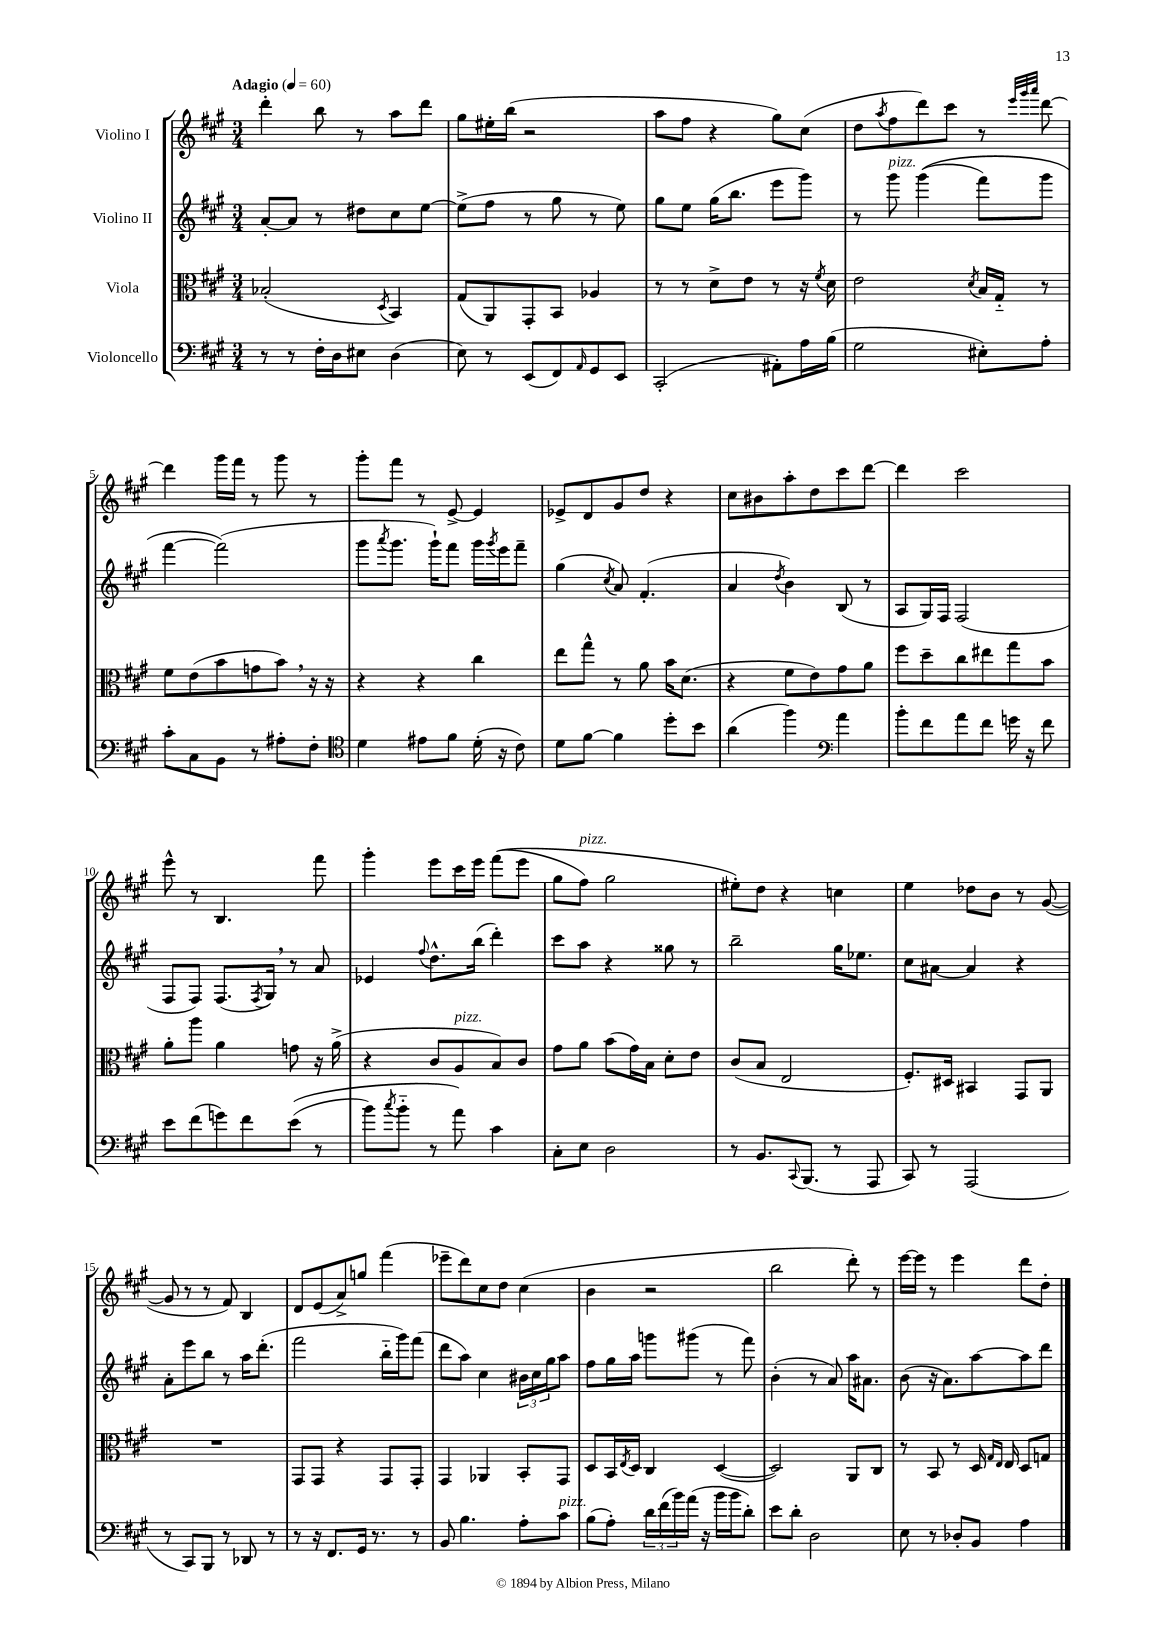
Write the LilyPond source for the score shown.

<<
\new StaffGroup <<
\new Staff = "s0" \with { instrumentName = "Violino I" } {
    \clef treble \key a \major \numericTimeSignature \time 3/4 \tempo "Adagio" 4 = 60
    d'''4-. b''8 r8 a''8 d'''8 |
    gis''8 eis''16-. b''16( r2 |
    a''8 fis''8 r4 gis''8) cis''8( |
    d''8 \acciaccatura { a''8 } fis''8 d'''8) cis'''8 r8 \grace { e'''32 gis'''32 a'''32 } d'''8~ |
    d'''4 gis'''16 fis'''16 r8 gis'''8 r8 |
    gis'''8-. fis'''8 r8 e'8~-> e'4 |
    ees'8-> d'8 gis'8 d''8 r4 |
    cis''8 bis'8 a''8-. d''8 cis'''8 d'''8~ |
    d'''4 cis'''2 |
    e'''8-^ r8 b4. fis'''8 |
    gis'''4-. e'''8 cis'''16 e'''16 fis'''8(\( e'''8 |
    gis''8 fis''8^\markup { \italic "pizz." }) gis''2 |
    eis''8-.\) d''8 r4 c''4 |
    e''4 des''8 b'8 r8 gis'8~( |
    gis'8 r8 r8 fis'8) b4 |
    d'8 e'8( a'8->) g''8 fis'''4( |
    ees'''8-- d'''8) cis''8 d''8 cis''4( |
    b'4 r2 |
    b''2 d'''8-.) r8 |
    e'''16~ e'''16 r8 e'''4 d'''8 d''8-. \bar "|." |
}
\new Staff = "s1" \with { instrumentName = "Violino II" } {
    \clef treble \key a \major \numericTimeSignature \time 3/4
    a'8~-. a'8 r8 dis''8 cis''8 e''8~ |
    e''8->( fis''8 r8 gis''8 r8 e''8) |
    gis''8 e''8 gis''16( b''8. e'''8 gis'''8) |
    r8 gis'''8^\markup { \italic "pizz." } gis'''4(\( fis'''8) gis'''8 |
    fis'''4~ fis'''2(\) |
    gis'''8 \acciaccatura { a'''8 } gis'''8. gis'''16-!) fis'''8 gis'''16 \acciaccatura { gis'''8 } e'''16 fis'''8-- |
    gis''4( \acciaccatura { cis''8 } a'8) fis'4.-.( |
    a'4 \acciaccatura { d''8 } b'4) b8( r8 |
    a8 gis16) fis16 fis2( |
    fis8 fis8) fis8.( \acciaccatura { fis8 } gis16) \breathe r8 a'8 |
    ees'4 \appoggiatura { fis''8 } d''8.-^ b''16( d'''4-.) |
    cis'''8 a''8 r4 gisis''8 r8 |
    b''2-- gis''16 ees''8. |
    cis''8 ais'8~ ais'4 r4 |
    a'8-. e'''8 b''8 r8 a''16 d'''8.-.( |
    fis'''2 b''16-_ gis'''16) fis'''8( |
    d'''8 a''8) cis''4 \tuplet 3/2 { bis'16 cis''16 gis''16 } a''8 |
    fis''8 gis''16 a''16 g'''8 gis'''8( r8 fis'''8) |
    b'4-.( r8 a'8) a''16 ais'8. |
    b'8( r16 a'8.) a''8~ a''8 d'''8 \bar "|." |
}
\new Staff = "s2" \with { instrumentName = "Viola" } {
    \clef alto \key a \major \numericTimeSignature \time 3/4
    bes2-.( \acciaccatura { d8 } b,4) |
    gis8( a,8) gis,8-. b,8 aes4 |
    r8 r8 d'8-> e'8 r8 r16 \acciaccatura { fis'8 } d'16 |
    e'2 \acciaccatura { d'8 } b16 gis16-_ r8 |
    fis'8 e'8( b'8 g'8 b'8) \breathe r16 r16 |
    r4 r4 cis''4 |
    e''8 gis''8-^ r8 a'8 b'16 d'8.( |
    r4 fis'8 e'8) gis'8 a'8 |
    fis''8 d''8-- cis''8 eis''8 gis''8 b'8 |
    a'8-. a''8 a'4 g'8 r16 a'16->( |
    r4 cis'8 a8^\markup { \italic "pizz." } b8) cis'8 |
    gis'8 a'8 b'8( gis'16) b16 d'8-. e'8 |
    cis'8( b8 e2 |
    fis8.-.) dis16 bis,4 gis,8 a,8 |
    R2. |
    gis,8 gis,8 r4 gis,8 gis,8-. |
    gis,4 aes,4 b,8-. gis,8 |
    d8 b,16 \acciaccatura { e8 } d16 cis4 d4~( |
    d2) a,8 cis8 |
    r8 b,8 r8 d16 \grace { gis16 e16 } e16 d8 g8 \bar "|." |
}
\new Staff = "s3" \with { instrumentName = "Violoncello" } {
    \clef bass \key a \major \numericTimeSignature \time 3/4
    r8 r8 fis16-. d16 eis8 d4( |
    e8) r8 e,8( fis,8) \grace { a,16 } gis,8 e,8 |
    cis,2-.( ais,8-.) a16 b16( |
    gis2 eis8-.) a8-. |
    cis'8-. cis8 b,8 r8 ais8-. fis8-. |
    \clef tenor d'4 eis'8 fis'8 d'16-.( r16 cis'8) |
    d'8 fis'8~ fis'4 d''8-. b'8 |
    a'4( fis''4) \clef bass a'4 |
    b'8-. fis'8 a'8 fis'8 g'16 r16 fis'8 |
    e'8 fis'8( g'8) fis'8 e'8(\( r8 |
    b'8) \acciaccatura { cis''8 } b'8-_ r8 a'8\) cis'4 |
    cis8-. e8 d2 |
    r8 b,8. \appoggiatura { cis,8 } b,,8.( r8 a,,8 |
    cis,8) r8 a,,2( |
    r8 cis,8) b,,8 r8 des,8 r8 |
    r8 r16 fis,8. gis,16 r8. r8 |
    b,8 b4. a8-. cis'8^\markup { \italic "pizz." } |
    b8( a8-.) \tuplet 3/2 { d'16 fis'16( b'16) } a'16( r16 b'16 b'16 d'8-.) |
    e'8 d'8-. d2 |
    e8 r8 des8-. b,8 a4 \bar "|." |
}
>>
>>
